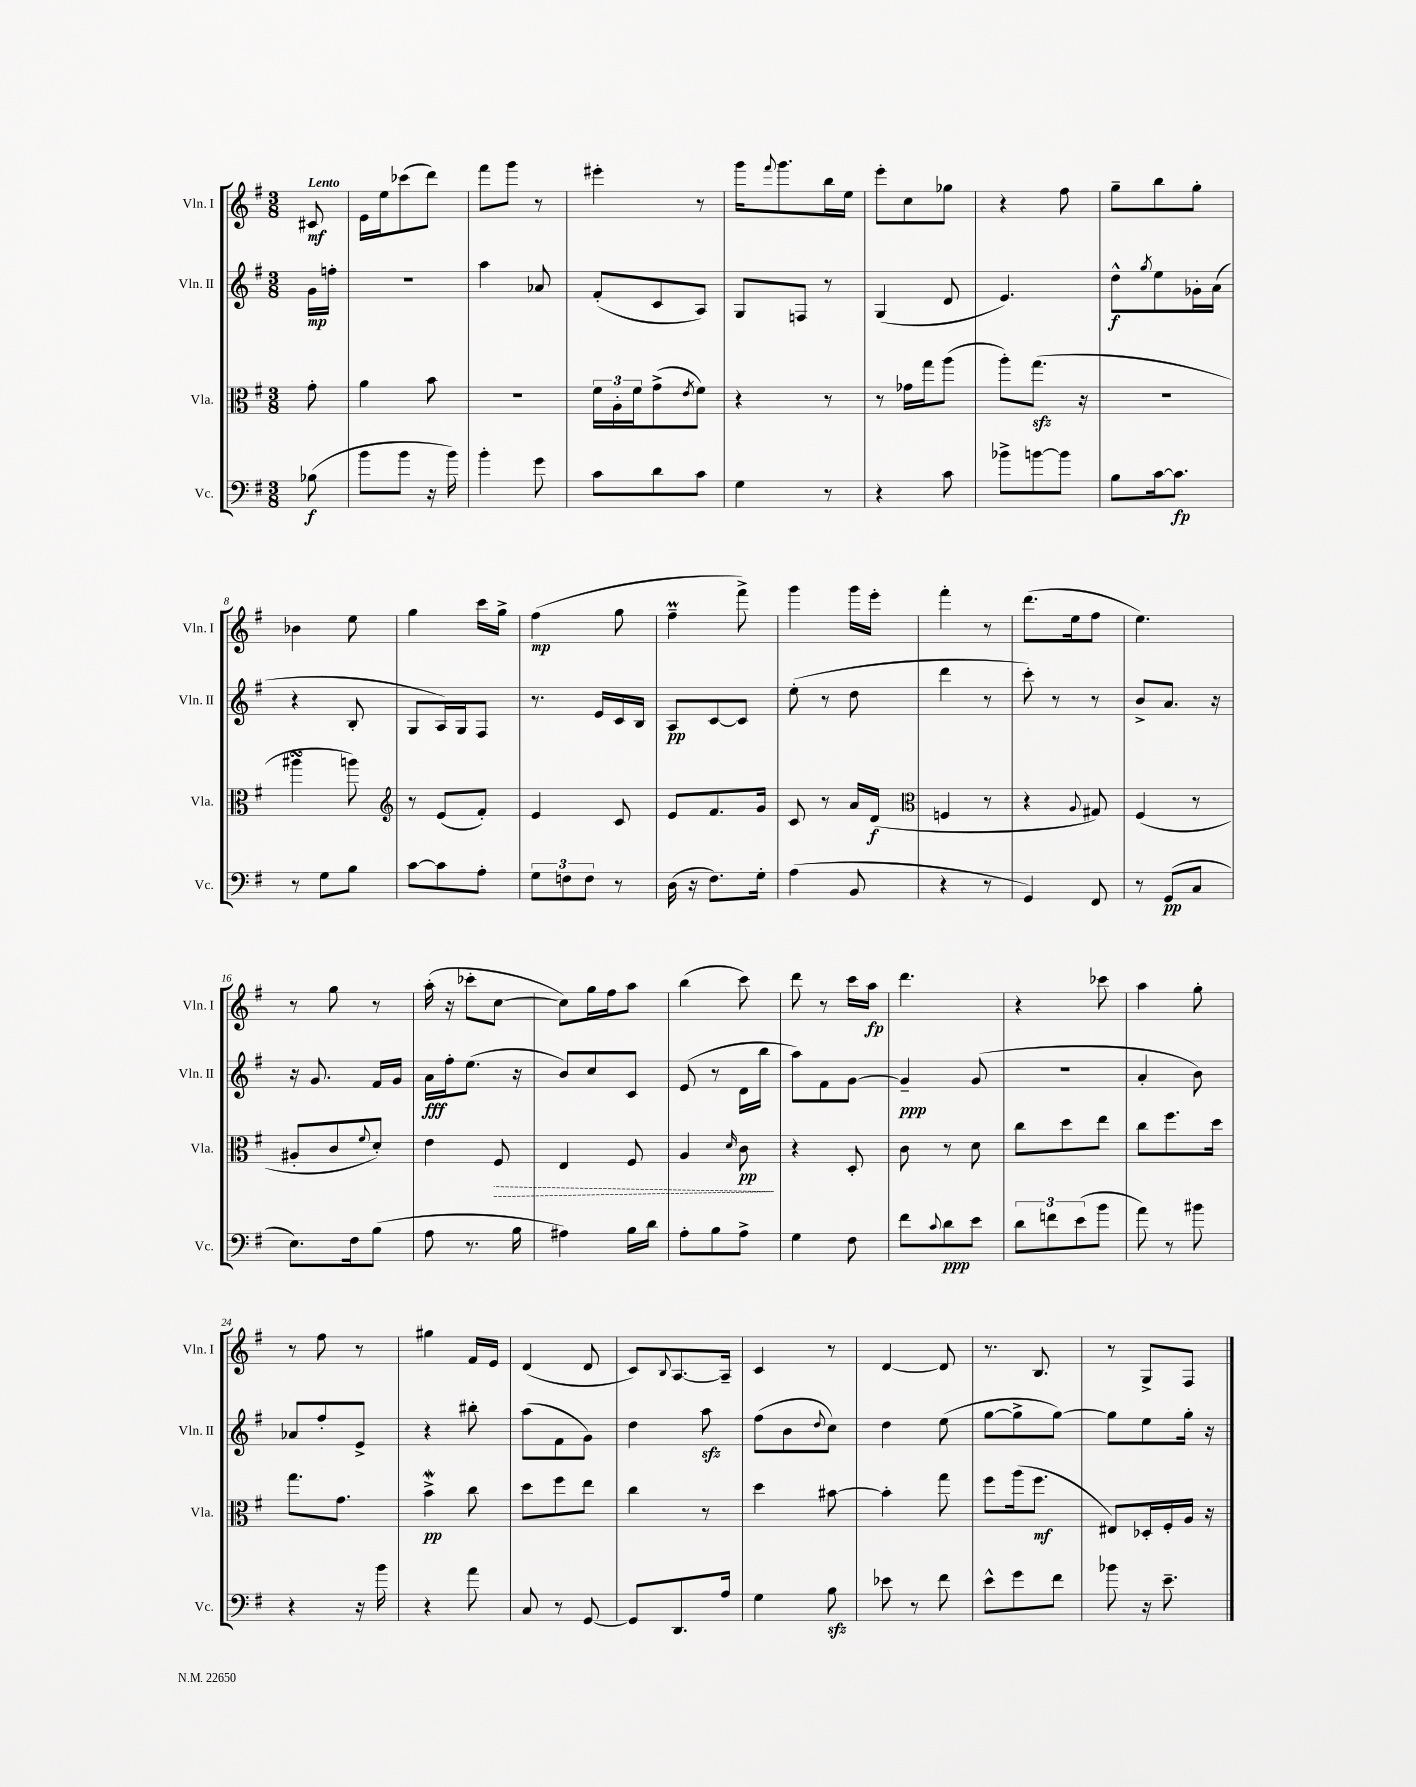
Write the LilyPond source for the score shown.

<<
\new StaffGroup <<
\new Staff = "s0" \with { instrumentName = "Vln. I" shortInstrumentName = "Vln. I" } {
    \clef treble \key g \major \numericTimeSignature \time 3/8 \partial 8 \tempo "Lento"
    cis'8\mf |
    e'16 e''16 ces'''8( d'''8) |
    fis'''8 g'''8 r8 |
    eis'''4-. r8 |
    g'''16 \appoggiatura { fis'''8 } g'''8. b''16 e''16 |
    e'''8-. c''8 ges''8 |
    r4 fis''8 |
    g''8-- b''8 g''8-. |
    bes'4 e''8 |
    g''4 c'''16 g''16-> |
    fis''4\mp( g''8 |
    fis''4--\prall fis'''8->) |
    g'''4 g'''16 e'''16-. |
    fis'''4-. r8 |
    d'''8.( e''16 fis''8 |
    e''4.) |
    r8 g''8 r8 |
    a''16-.( r16 ces'''8-. c''8~ |
    c''8) g''16 fis''16 a''8 |
    b''4( c'''8) |
    d'''8 r8 c'''16 a''16\fp |
    d'''4. |
    r4 ces'''8 |
    a''4 g''8-. |
    r8 fis''8 r8 |
    gis''4 fis'16 e'16 |
    d'4( d'8 |
    c'8) \appoggiatura { b8 } a8.~ a16-- |
    c'4 r8 |
    d'4~ d'8 |
    r8. b8. |
    r8 g8-> fis8 \bar "|." |
}
\new Staff = "s1" \with { instrumentName = "Vln. II" shortInstrumentName = "Vln. II" } {
    \clef treble \key g \major \numericTimeSignature \time 3/8 \partial 8
    g'16\mp f''16-. |
    R4. |
    a''4 aes'8 |
    fis'8-.( c'8 a8) |
    g8 f8 r8 |
    g4( d'8 |
    e'4.) |
    d''8-^\f \acciaccatura { g''8 } e''8 ges'16-. a'16( |
    r4 b8-. |
    g8 a16) g16 fis8 |
    r8. e'16 c'16 b16 |
    a8\pp c'8~ c'8 |
    e''8-.( r8 d''8 |
    d'''4 r8 |
    c'''8-.) r8 r8 |
    b'8-> a'8. r16 |
    r16 g'8. fis'16 g'16 |
    a'16\fff fis''16-. e''8.( r16 |
    b'8) c''8 c'8 |
    e'8( r8 d'16 b''16 |
    a''8) fis'8 g'8~ |
    g'4--\ppp g'8( |
    R4. |
    a'4-. b'8) |
    aes'8 fis''8-. e'8-> |
    r4 bis''8-. |
    a''8( fis'8 g'8) |
    d''4 a''8\sfz |
    fis''8( b'8 \appoggiatura { d''8 } c''8) |
    d''4 e''8( |
    g''8~ g''8-> g''8~) |
    g''8 e''8 g''16-. r16 \bar "|." |
}
\new Staff = "s2" \with { instrumentName = "Vla." shortInstrumentName = "Vla." } {
    \clef alto \key g \major \numericTimeSignature \time 3/8 \partial 8
    g'8-. |
    a'4 b'8 |
    R4. |
    \tuplet 3/2 { fis'16 a16-. fis'16 } g'8->( \acciaccatura { e'8 } fis'8) |
    r4 r8 |
    r8 ges'16 g''16 a''8( |
    a''8-.) g''8.\sfz( r16 |
    R4. |
    ais''4\turn a''8) |
    \clef treble r8 e'8( fis'8-.) |
    e'4 c'8 |
    e'8 fis'8. g'16 |
    c'8 r8 a'16 d'16\f( |
    \clef alto f4 r8 |
    r4 \appoggiatura { a8 } gis8) |
    fis4( r8 |
    ais8-. c'8 \appoggiatura { fis'8 } d'8-.) |
    e'4 \once \override Hairpin.style = #'dashed-line fis8\> |
    e4 fis8 |
    a4 \grace { d'16 } c'8\pp\! |
    r4 d8-. |
    c'8 r8 d'8 |
    c''8 d''8 e''8 |
    c''8 fis''8. d''16 |
    g''8. g'8. |
    b'4->\mordent\pp c''8 |
    d''8 fis''8 e''8 |
    c''4 r8 |
    d''4 bis'8~ |
    bis'4-. g''8 |
    fis''8 a''16( fis''8.\mf |
    eis8) des16-. fis16-. a16 r16 \bar "|." |
}
\new Staff = "s3" \with { instrumentName = "Vc." shortInstrumentName = "Vc." } {
    \clef bass \key g \major \numericTimeSignature \time 3/8 \partial 8
    bes8\f( |
    b'8 b'8 r16 b'16) |
    b'4-. g'8 |
    c'8 d'8 c'8 |
    g4 r8 |
    r4 c'8 |
    bes'8-> b'8~ b'8 |
    b8 c'16~ c'8.\fp |
    r8 g8 b8 |
    c'8~ c'8 a8-. |
    \tuplet 3/2 { g8 f8 f8 } r8 |
    d16( r16 fis8.) g16-. |
    a4( b,8 |
    r4 r8 |
    g,4) fis,8 |
    r8 g,8\pp( c8 |
    e8.) fis16 b8( |
    a8 r8. b16 |
    ais4) b16 d'16 |
    a8-. b8 a8-> |
    g4 fis8 |
    fis'8 \appoggiatura { c'8 } d'8\ppp e'8 |
    \tuplet 3/2 { d'8 f'8 e'8( } b'8 |
    a'8) r8 bis'8 |
    r4 r16 b'16 |
    r4 a'8 |
    c8 r8 g,8~ |
    g,8 d,8. a16 |
    g4 b8\sfz |
    ees'8 r8 fis'8 |
    e'8-^ g'8 fis'8 |
    bes'8 r16 e'8.-- \bar "|." |
}
>>
>>
